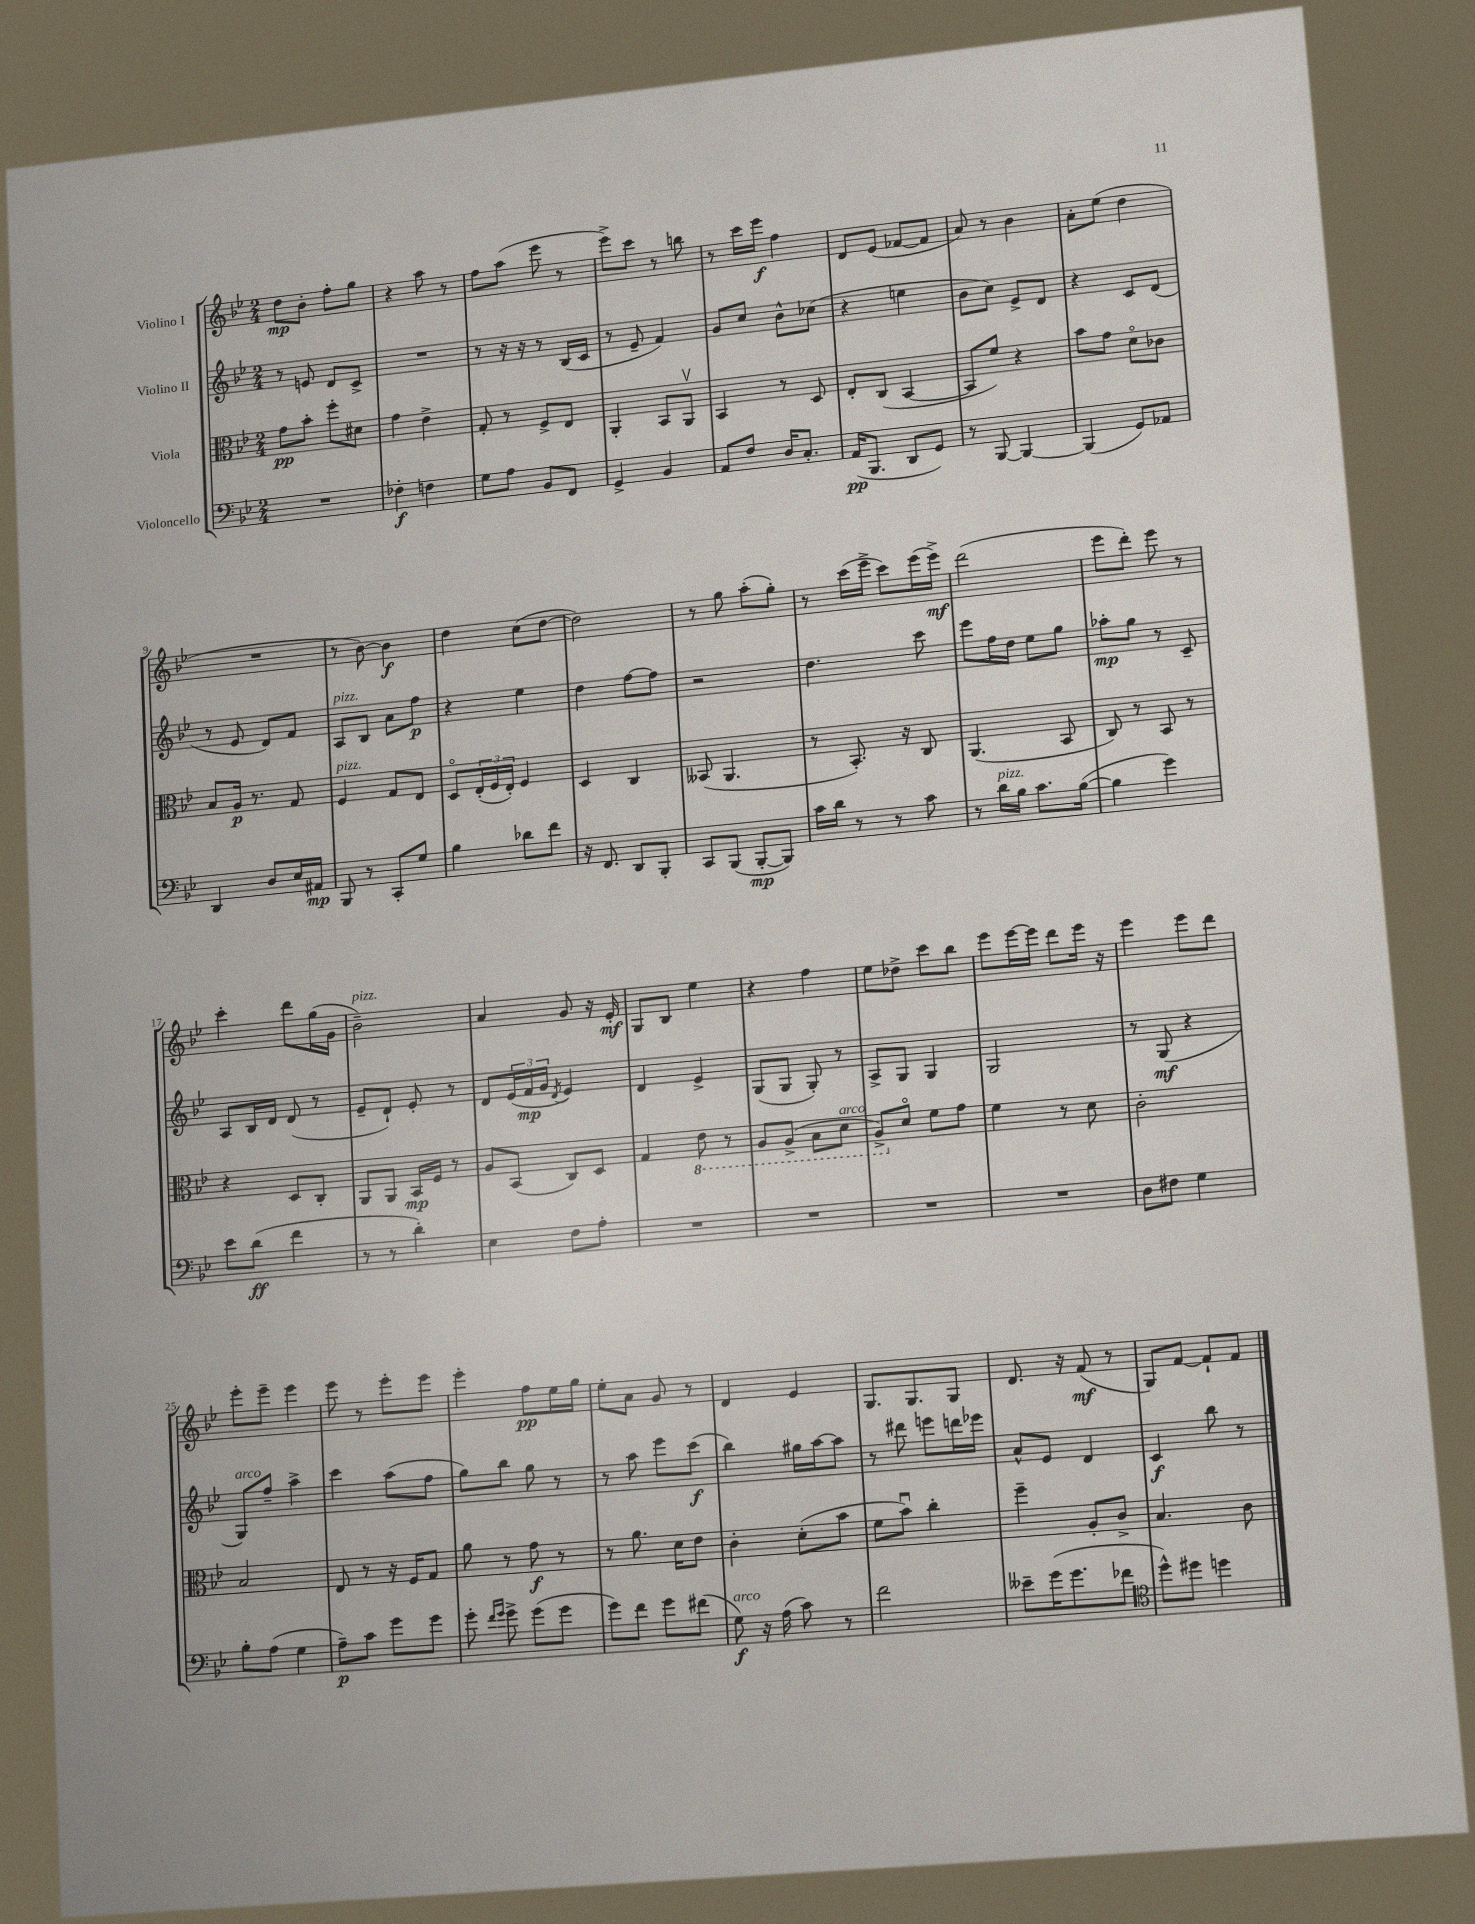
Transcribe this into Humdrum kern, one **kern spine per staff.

**kern	**kern	**kern	**kern
*staff4	*staff3	*staff2	*staff1
*clefF4	*clefC3	*clefG2	*clefG2
*k[b-e-]	*k[b-e-]	*k[b-e-]	*k[b-e-]
*M2/4	*M2/4	*M2/4	*M2/4
2r	8g	8r	8dd
.	8b-'	8e	8b-'
.	8ff'	8d	8ff'
.	8d#	8c^	8gg
=	=	=	=
4F-'	4g	2r	4r
4F	4e-^	.	8aa
.	.	.	8r
=	=	=	=
8G	8G'	8r	8ff
8A	8r	16r	(8aa
.	.	16r	.
8BB-	8F^	8r	8eee-
8FF	8E-	(16B-	8r
.	.	16c	.
=	=	=	=
4GG^	4AA'	8r	8eee-^)
.	.	8e-~	8ccc
4BB-	8BB-	4f)	8r
.	8AAv	.	8bb
=	=	=	=
8AA	4BB-	8g	8r
8F	.	8cc	16ccc
.	.	.	16eee-
16D	8r	8b-^^	4ff
8.C'	.	.	.
.	8D	(8cc-	.
=	=	=	=
(16AA	8E-'	4r	8d
8.BBB-	.	.	.
.	(8C	.	(8e-
8DD	[4BB-	4ee	[8f-
8GG)	.	.	8f-]
=	=	=	=
8r	8BB-]	8b-	8a)
[8BBB-	8f)	8cc)	8r
4BBB-_	4r	8e-^	4b-
.	.	8d	.
=	=	=	=
(4BBB-]	8b-	4r	8a'
.	8g	.	(8ee-
8GG)	8do	8c	4dd
8AA-	8c-	(8d	.
=	=	=	=
4DD	8B-	8r	2r
.	16A	8e-	.
.	8.r	.	.
8D	.	8d)	.
16E-	8G	8f	.
16AA#	.	.	.
=	=	=	=
8BBB-	4F	8A	8r
8r	.	8B-	[8b-)
8CC'	8G	8a	4b-]
8G	8E-	8ff	.
=	=	=	=
4B-	8Do	4r	4dd
.	(24E-'	.	.
.	24F	.	.
.	24E-')	.	.
8d-	4F	4ee-	(8cc
8f	.	.	[8dd
=	=	=	=
16r	4D	4dd	2dd])
8.FF	.	.	.
8DD	4C	[8ff	.
8BBB-'	.	8ff]	.
=	=	=	=
8CC	(8BB--	2r	8r
(8BBB-	4.AA	.	8gg
[8BBB-'	.	.	(8aa'
8BBB-])	.	.	8gg')
=	=	=	=
16c	8r	4.dd	8r
16d	.	.	.
8r	8.BB-')	.	(16ccc
.	.	.	16eee-^
8r	.	.	8ccc)
.	16r	.	.
8c	8C	8ccc	(16eee-
.	.	.	16eee-^)
=	=	=	=
8r	(4.AA	8eee-	(2ddd
16d	.	16ff	.
16B-	.	16dd	.
8.c	.	8ee-	.
.	8BB-	8gg	.
([16B-	.	.	.
=	=	=	=
4B-]	8C)	8aa-'	8eee-
.	8r	8gg	8ddd')
4g)	8BB-	8r	8eee-
.	8r	8c~	8r
=	=	=	=
8e-	4r	8A	4ccc'
(8d	.	16B-	.
.	.	16d	.
4f	8D	(8d	8ddd
.	8C'	8r	(16gg
.	.	.	16g
=	=	=	=
8r	8AA	8e-~	2b-~)
8r	8AA	8d`)	.
4d')	16BB-	8e-'	.
.	16F	.	.
.	8r	8r	.
=	=	=	=
4E-	8A	8d	4a
.	(8BB-	(24e-	.
.	.	24f	.
.	.	24g	.
.	.	8qd	.
8F	8C)	4e-)	8g
8A'	8D	.	16r
.	.	.	16e-'
=	=	=	=
2r	4G	4d	8G
.	.	.	8B-
.	8E-	4e-^	4ee-
.	8r	.	.
=	=	=	=
2r	8AA	(8G	4r
.	(8AA^	8G	.
.	8BB-	8G')	4ff
.	8D	8r	.
=	=	=	=
2r	8AA^)	8A^	8ee-
.	8do	8G	8dd-^
.	8f	4G	8ccc
.	8g	.	8bb-
=	=	=	=
2r	4f	2G	8eee-
.	.	.	[16eee-
.	.	.	16eee-]
.	8r	.	8ddd
.	8d	.	16eee-
.	.	.	16r
=	=	=	=
8D	2c'	8r	4eee-
8F#	.	(8G	.
4G	.	4r	8eee-
.	.	.	8ddd
=	=	=	=
8B-'	2B-	8G)	8eee-'
(8A	.	8ff~	8eee-~
4G	.	4aa^	4eee-
=	=	=	=
8A~)	8E-	4ccc	8eee-
8c	8r	.	8r
8g	16r	(8aa	8eee-'
.	16F	.	.
8g	8G	8ff	8eee-
=	=	=	=
8g'	8a	8gg)	4eee-'
16qqf	.	.	.
16qqg	.	.	.
8g^	8r	8bb-	.
(8g	8g	8gg	8ff
8g	8r	8r	16ee-
.	.	.	16gg
=	=	=	=
8g)	8r	8r	8ee-'
8f	8.a	8aa	8a
8g	.	8eee-	8g
.	16d	.	.
(8f#	8e-	(8ccc	8r
=	=	=	=
8G)	4c'	4bb-)	4d
16r	.	.	.
(16A	.	.	.
8c)	(8d'	16gg#	4e-
.	.	[16aa	.
8r	8b-	8aa]	.
=	=	=	=
2f	8f	8r	8.G
.	8b-u)	8ddd#	.
.	.	.	8.G
.	4cc'	8eee	.
.	.	16ddd	8G
.	.	16eee-	.
=	=	=	=
8e--~	4ff~	8a^^	8.d
(16g	.	8e-	.
8.g	.	.	16r
.	8A'	4d	(8f
8f-	8c^	.	8r
=	=	=	=
*clefC4	*	*	*
8dd^^)	4.B-	4c	8G)
8dd#	.	.	[8f
4dd	.	8bb-	8f`]
.	8c	8r	8f
==	==	==	==
*-	*-	*-	*-
